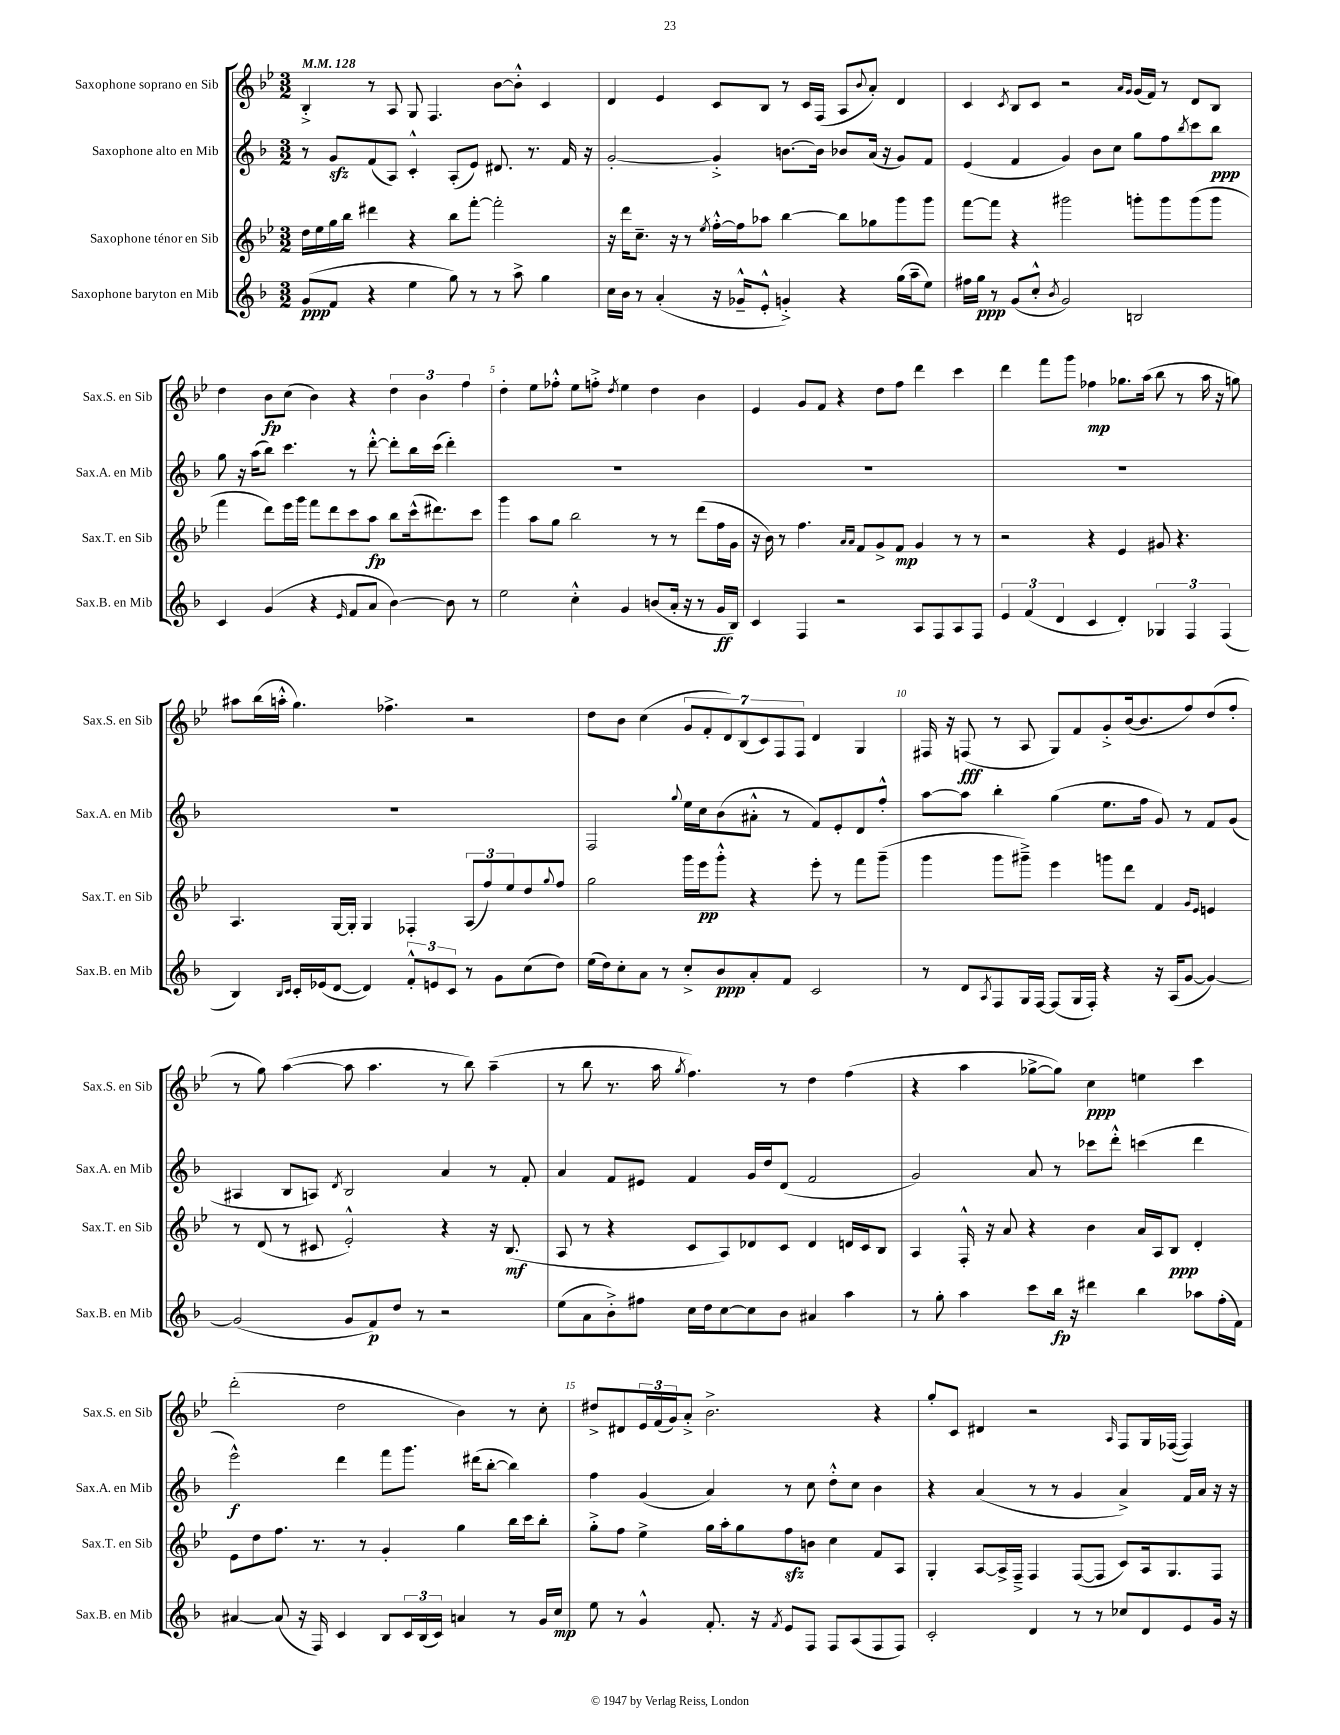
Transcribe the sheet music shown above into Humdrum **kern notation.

**kern	**dynam	**kern	**dynam	**kern	**dynam	**kern	**dynam
*part4	*part4	*part3	*part3	*part2	*part2	*part1	*part1
*staff4	*staff4	*staff3	*staff3	*staff2	*staff2	*staff1	*staff1
*I"Saxophone baryton en Mib	*	*I"Saxophone ténor en Sib	*	*I"Saxophone alto en Mib	*	*I"Saxophone soprano en Sib	*
*I'Sax.B. en Mib	*	*I'Sax.T. en Sib	*	*I'Sax.A. en Mib	*	*I'Sax.S. en Sib	*
*clefG2	*	*clefG2	*	*clefG2	*	*clefG2	*
*k[b-]	*	*k[b-e-]	*	*k[b-]	*	*k[b-e-]	*
*M3/2	*	*M3/2	*	*M3/2	*	*M3/2	*
*MM128	*	*MM128	*	*MM128	*	*MM128	*
=1	=1	=1	=1	=1	=1	=1	=1
(8g/L	ppp	16dd\LL	.	8r	.	4B-'^/	.
.	.	16ee-\	.	.	.	.	.
8f/J	.	16gg\	.	8gzz/L	.	.	.
.	.	16bb-\JJ	.	.	.	.	.
4r	.	4ddd#X\	.	(8f/	.	8r	.
.	.	.	.	8A/J)	.	8A/	.
4ee\	.	4r	.	4c'^^/	.	8G/	.
.	.	.	.	.	.	4.F/	.
8gg\)	.	8bb-\L	.	(8A'/L	.	.	.
8r	.	[8fff'\J	.	8e/J)	.	.	.
8r	.	2fff'\]	.	8.d#X/	.	[8b-\L	.
8aa^\	.	.	.	.	.	8b-'^^\J]	.
.	.	.	.	8.r	.	.	.
4gg\	.	.	.	.	.	4c/	.
.	.	.	.	16f/	.	.	.
.	.	.	.	16r	.	.	.
=2	=2	=2	=2	=2	=2	=2	=2
16cc\LL	.	16r	.	[2g'/	.	4d/	.
16b-\JJ	.	16ddd\KL	.	.	.	.	.
8r	.	8.cc~\J	.	.	.	.	.
(4a'/	.	.	.	.	.	4e-/	.
.	.	16r	.	.	.	.	.
.	.	8r	.	.	.	.	.
.	.	8qee-/	.	.	.	.	.
16r	.	[16ff'^^\LL	.	4g'^/]	.	8c/L	.
16g-X~^^/KL	.	16ff\J]	.	.	.	.	.
8e'^^/J	.	8aa-X\J	.	.	.	8B-/J	.
4gn'^/)	.	[4bb-\	.	[8.bn\L	.	8r	.
.	.	.	.	.	.	16c/LL	.
.	.	.	.	16b\Jk]	.	(16F/JJ	.
4r	.	8bb-\L]	.	8b-X/L	.	8A/L	.
.	.	.	.	.	.	8qqb-/	.
.	.	8gg-X\	.	(16a/Jk	.	8a'/J)	.
.	.	.	.	16r	.	.	.
(16gg\LL	.	8ggg\	.	8g/L)	.	4d/	.
16aa~\J	.	.	.	.	.	.	.
8ee\J)	.	8ggg\J	.	8f/J	.	.	.
=3	=3	=3	=3	=3	=3	=3	=3
16ff#X\LL	.	[8fff\L	.	(4e/	.	4c/	.
16gg\JJ	ppp	.	.	.	.	.	.
8r	.	8fff\J]	.	.	.	.	.
.	.	.	.	.	.	8qc/	.
(8g/L	.	4r	.	4f/	.	8B-/L	.
8cc'^^/J	.	.	.	.	.	8c/J	.
8qb-/	.	.	.	.	.	.	.
2g/)	.	2ggg#X\	.	4g/)	.	2r	.
.	.	.	.	8b-\L	.	.	.
.	.	.	.	8cc\J	.	.	.
.	.	.	.	.	.	16qqa/LL	.
.	.	.	.	.	.	16qqg/JJ	.
2Bn/	.	8gggn'\L	.	8gg\L	.	(16g/LL	.
.	.	.	.	.	.	16f/JJ)	.
.	.	8ggg\	.	8ff\	.	8r	.
.	.	.	.	8qbb-/	.	.	.
.	.	(8ggg\	.	8ccc\	.	8d/L	.
.	.	8ggg\J	.	8bb-\J	ppp	8B-/J	.
!!LO:LB:g=z
=4	=4	=4	=4	=4	=4	=4	=4
4c/	.	4fff\	.	8gg\	.	4dd\	.
.	.	.	.	16r	.	.	.
.	.	.	.	(16aa\KL	.	.	.
(4g/	.	8ddd\L)	.	8bb-\J)	.	8b-\L	fp
.	.	16eee-\L	.	4.ccc\	.	(8cc\J	.
.	.	16ggg\JJ	.	.	.	.	.
4r	.	8fff\L	.	.	.	4b-\)	.
.	.	8ddd\	.	.	.	.	.
16qqe/	.	.	.	.	.	.	.
8f/L	.	8ccc\	.	8r	.	4r	.
8a/J	.	8aa\J	fp	[8ddd'^^\	.	.	.
[4b-\)	.	8bb-\L	.	8ddd'\L]	.	6dd\	.
.	.	(16ccc^^\k	.	16bb-\L	.	.	.
.	.	.	.	.	.	6b-\	.
.	.	8.ddd#X\)	.	(16ccc\JJ	.	.	.
8b-\]	.	.	.	4ddd'\)	.	.	.
.	.	.	.	.	.	6ff\	.
8r	.	8ccc\J	.	.	.	.	.
=5	=5	=5	=5	=5	=5	=5	=5
2ee\	.	4ggg\	.	1.r	.	4dd'\	.
.	.	8aa\L	.	.	.	8ee-\L	.
.	.	8gg\J	.	.	.	8ff-X'^^\J	.
4cc'^^\	.	2bb-\	.	.	.	8ee-\L	.
.	.	.	.	.	.	8ffn'^\J	.
.	.	.	.	.	.	8qdd/	.
4g/	.	.	.	.	.	4ee-\	.
(8bn/L	.	8r	.	.	.	4dd\	.
16a'/Jk	.	8r	.	.	.	.	.
16r	.	.	.	.	.	.	.
8r	.	(8ddd\L	.	.	.	4b-\	.
16g/LL	ff	16ff\L	.	.	.	.	.
16B-/JJ)	.	16g\JJ	.	.	.	.	.
=6	=6	=6	=6	=6	=6	=6	=6
4c/	.	16r	.	1.r	.	4e-/	.
.	.	16b-\)	.	.	.	.	.
.	.	8r	.	.	.	.	.
4F/	.	4.ff\	.	.	.	8g/L	.
.	.	.	.	.	.	8f/J	.
2r	.	.	.	.	.	4r	.
.	.	16qqa/LL	.	.	.	.	.
.	.	16qqa/JJ	.	.	.	.	.
.	.	8f/L	.	.	.	.	.
.	.	8g^/	.	.	.	8dd\L	.
.	.	8f/J	mp	.	.	8ff\J	.
8A/L	.	4g/	.	.	.	4ddd\	.
8F/	.	.	.	.	.	.	.
8A/	.	8r	.	.	.	4ccc\	.
8F/J	.	8r	.	.	.	.	.
=7	=7	=7	=7	=7	=7	=7	=7
6e/	.	2r	.	1.r	.	4ddd\	.
(6f/	.	.	.	.	.	.	.
.	.	.	.	.	.	8fff\L	.
6d/	.	.	.	.	.	.	.
.	.	.	.	.	.	8ggg\J	.
4c/	.	4r	.	.	.	4ff-X\	mp
4d'/)	.	4e-/	.	.	.	8.gg-X\L	.
.	.	.	.	.	.	(16aa\Jk	.
6G-X/	.	8g#X/	.	.	.	8bb-\	.
.	.	4.r	.	.	.	8r	.
6F/	.	.	.	.	.	.	.
.	.	.	.	.	.	16aa\	.
.	.	.	.	.	.	16r	.
(6F/	.	.	.	.	.	.	.
.	.	.	.	.	.	8ggn\)	.
!!LO:LB:g=z
=8	=8	=8	=8	=8	=8	=8	=8
4B-/)	.	4.A/	.	1.r	.	8aa#X\L	.
.	.	.	.	.	.	(16bb-\L	.
.	.	.	.	.	.	16aan'^^\JJ	.
16qqB-/LL	.	.	.	.	.	.	.
16qqc/JJ	.	.	.	.	.	.	.
16c'/LL	.	.	.	.	.	4.gg\)	.
(16e-X/J	.	.	.	.	.	.	.
[8d/J	.	[16G/LL	.	.	.	.	.
.	.	16G'/JJ]	.	.	.	.	.
4d/])	.	4G/	.	.	.	.	.
.	.	.	.	.	.	4.ff-X^\	.
12f'^^/L	.	4F-X'/	.	.	.	.	.
12en/	.	.	.	.	.	.	.
12c/J	.	.	.	.	.	.	.
8r	.	(12A/L	.	.	.	2r	.
.	.	12ff/)	.	.	.	.	.
8g\L	.	.	.	.	.	.	.
.	.	12ee-/	.	.	.	.	.
(8cc\	.	8dd/	.	.	.	.	.
.	.	8qqgg/	.	.	.	.	.
8dd\J)	.	8ff/J	.	.	.	.	.
=9	=9	=9	=9	=9	=9	=9	=9
(16ee\LL	.	2gg\	.	2F/	.	8dd\L	.
16dd\J)	.	.	.	.	.	.	.
8cc'\	.	.	.	.	.	8b-\J	.
8a\J	.	.	.	.	.	(4cc\	.
8r	.	.	.	.	.	.	.
.	.	.	.	8qqgg/	.	.	.
8cc'^/L	.	16ggg\LL	.	16ee\LL	.	14g/L	.
.	.	16eee-\J	pp	16cc\J	.	.	.
.	.	.	.	.	.	14f'/	.
8b-/	ppp	8ggg'^^\J	.	(8b-\	.	.	.
.	.	.	.	.	.	14d/)	.
.	.	.	.	.	.	(14B-/	.
8a'/	.	4r	.	8a#X'^^\J	.	.	.
.	.	.	.	.	.	14c/)	.
.	.	.	.	.	.	14F/	.
8f/J	.	.	.	8r	.	.	.
.	.	.	.	.	.	14F/J	.
2c/	.	8eee-'\	.	8f/L)	.	4d/	.
.	.	8r	.	8e'/	.	.	.
.	.	8fff\L	.	8d/	.	4G/	.
.	.	(8ggg~\J	.	8ff'^^/J	.	.	.
=10	=10	=10	=10	=10	=10	=10	=10
8r	.	4ggg\	.	[8aa\L	.	16F#X/	.
.	.	.	.	.	.	16r	.
8d/L	.	.	.	8aa\J]	.	(8Fn/	fff
8qA/	.	.	.	.	.	.	.
8F/	.	8ggg\L	.	4bb-'\	.	8r	.
16G/L	.	8ggg#X~^\J)	.	.	.	8A/	.
[16F/JJ	.	.	.	.	.	.	.
(8F/L]	.	4eee-\	.	(4gg\	.	8G/L)	.
16G/L	.	.	.	.	.	8f/	.
16F'/JJ)	.	.	.	.	.	.	.
4r	.	8gggn\L	.	8.ee\L	.	8g'^/	.
.	.	8ddd\J	.	.	.	([16b-/k	.
.	.	.	.	16ff\Jk	.	8.b-/]	.
16r	.	4f/	.	8g/)	.	.	.
(16A/KL	.	.	.	.	.	.	.
[8g/J	.	.	.	8r	.	8ff/)	.
.	.	16qqg/LL	.	.	.	.	.
.	.	16qqe-/JJ	.	.	.	.	.
4g/_)	.	4en/	.	8f/L	.	(8dd/	.
.	.	.	.	(8g/J	.	8ff'/J	.
!!LO:LB:g=z
=11	=11	=11	=11	=11	=11	=11	=11
(2g/]	.	8r	.	4A#X/	.	8r	.
.	.	(8d/	.	.	.	8gg\)	.
.	.	8r	.	8B-/L	.	([4aa\	.
.	.	8c#X/	.	8An/J)	.	.	.
.	.	.	.	8qd/	.	.	.
8g/L	.	2e-'^^/)	.	2B-/	.	8aa\]	.
8f/)	p	.	.	.	.	4.aa\	.
8dd/J	.	.	.	.	.	.	.
8r	.	.	.	.	.	.	.
2r	.	4r	.	4a/	.	8r	.
.	.	.	.	.	.	8bb-\)	.
.	.	16r	.	8r	.	(4aa~\	.
.	.	(8.B-/	mf	.	.	.	.
.	.	.	.	8f'/	.	.	.
=12	=12	=12	=12	=12	=12	=12	=12
(8ee\L	.	8A/	.	4a/	.	8r	.
8a\	.	8r	.	.	.	8bb-\	.
8b-'^\)	.	4r	.	8f/L	.	8.r	.
8ff#X\J	.	.	.	8e#X/J	.	.	.
.	.	.	.	.	.	16aa\	.
.	.	.	.	.	.	8qgg/	.
16cc\LL	.	8c/L	.	4f/	.	4.ff\)	.
16dd\J	.	.	.	.	.	.	.
[8cc\	.	8A/)	.	.	.	.	.
8cc\]	.	8d-X/	.	16g/LL	.	.	.
.	.	.	.	16dd/J	.	.	.
8b-\J	.	8c/J	.	(8d/J	.	8r	.
4a#X/	.	4d-/	.	2f/	.	4dd\	.
4aa\	.	16dn/LL	.	.	.	(4ff\	.
.	.	16c/J	.	.	.	.	.
.	.	8B-/J	.	.	.	.	.
=13	=13	=13	=13	=13	=13	=13	=13
8r	.	4A/	.	2g/)	.	4r	.
8gg'\	.	.	.	.	.	.	.
4aa\	.	16F'^^/	.	.	.	4aa\	.
.	.	16r	.	.	.	.	.
.	.	8a/	.	.	.	.	.
8ccc\L	.	4r	.	8a/	.	[8gg-X^\L	.
16bb-\Jk	fp	.	.	8r	.	8gg-\J])	.
16r	.	.	.	.	.	.	.
4ddd#X\	.	4b-\	.	8ccc-X\L	.	4cc\	ppp
.	.	.	.	8ddd'^^\J	.	.	.
4bb-\	.	16a/LL	.	(4cccn\	.	4een\	.
.	.	16A/J	.	.	.	.	.
.	.	8B-/J	ppp	.	.	.	.
8aa-X\L	.	4d'/	.	4ddd\	.	4ccc\	.
(16ff'\L	.	.	.	.	.	.	.
16f\JJ)	.	.	.	.	.	.	.
!!LO:LB:g=z
=14	=14	=14	=14	=14	=14	=14	=14
[4a#X/	.	8e-\L	.	2eee^^\)	f	(2ddd'\	.
.	.	8dd\	.	.	.	.	.
(8a#/]	.	8.ff\J	.	.	.	.	.
16r	.	.	.	.	.	.	.
16F/)	.	8.r	.	.	.	.	.
4c/	.	.	.	4ddd\	.	2dd\	.
.	.	8r	.	.	.	.	.
8B-/L	.	4g'/	.	8fff\L	.	.	.
24c/L	.	.	.	8.ggg\J	.	.	.
(24B-/	.	.	.	.	.	.	.
24c/JJ)	.	.	.	.	.	.	.
4an/	.	4gg\	.	.	.	4b-\)	.
.	.	.	.	(16ddd#X\KL	.	.	.
.	.	.	.	[8bb-'\J	.	.	.
8r	.	16bb-\LL	.	4bb-\])	.	8r	.
.	.	16ccc\J	.	.	.	.	.
16g/LL	.	8bb-'\J	.	.	.	8cc'\	.
16cc/JJ	mp	.	.	.	.	.	.
=15	=15	=15	=15	=15	=15	=15	=15
8ee\	.	8gg'^\L	.	4ff\	.	8dd#X^/L	.
8r	.	8ff\J	.	.	.	8d#X/	.
4g^^/	.	4ee-^\	.	(4g/	.	24e-/L	.
.	.	.	.	.	.	(24f/	.
.	.	.	.	.	.	24g/J)	.
.	.	.	.	.	.	8a'^/J	.
8.f'/	.	16gg\LL	.	4a/)	.	2.b-^\	.
.	.	16aa'\J	.	.	.	.	.
.	.	8gg\	.	.	.	.	.
16r	.	.	.	.	.	.	.
8qf/	.	.	.	.	.	.	.
8e/L	.	8ffzz\	.	8r	.	.	.
8F/J	.	8bn\J	.	8cc\	.	.	.
8F/L	.	4cc\	.	8dd'^^\L	.	.	.
(8A/	.	.	.	8cc\J	.	.	.
8F/	.	8f/L	.	4b-\	.	4r	.
8F/J)	.	8A/J	.	.	.	.	.
=16	=16	=16	=16	=16	=16	=16	=16
2c'/	.	4G'/	.	4r	.	8gg'/L	.
.	.	.	.	.	.	8c/J	.
.	.	[8A/L	.	(4a/	.	4d#X/	.
.	.	16A^/L]	.	.	.	.	.
.	.	16F~^/JJ	.	.	.	.	.
4d/	.	4F/	.	8r	.	2r	.
.	.	.	.	8r	.	.	.
8r	.	([8F/L	.	4g/	.	.	.
8r	.	8F/J]	.	.	.	.	.
.	.	.	.	.	.	16qqA/	.
8cc-X/L	.	8c/L)	.	4a^/)	.	8F/L	.
8d/	.	16A/k	.	.	.	16G/L	.
.	.	8.G/	.	.	.	([16F-X/JJ	.
8e/	.	.	.	16f/LL	.	4F-/])	.
.	.	.	.	16a/JJ	.	.	.
16g/Jk	.	8F/J	.	16r	.	.	.
16r	.	.	.	16r	.	.	.
==	==	==	==	==	==	==	==
*-	*-	*-	*-	*-	*-	*-	*-
